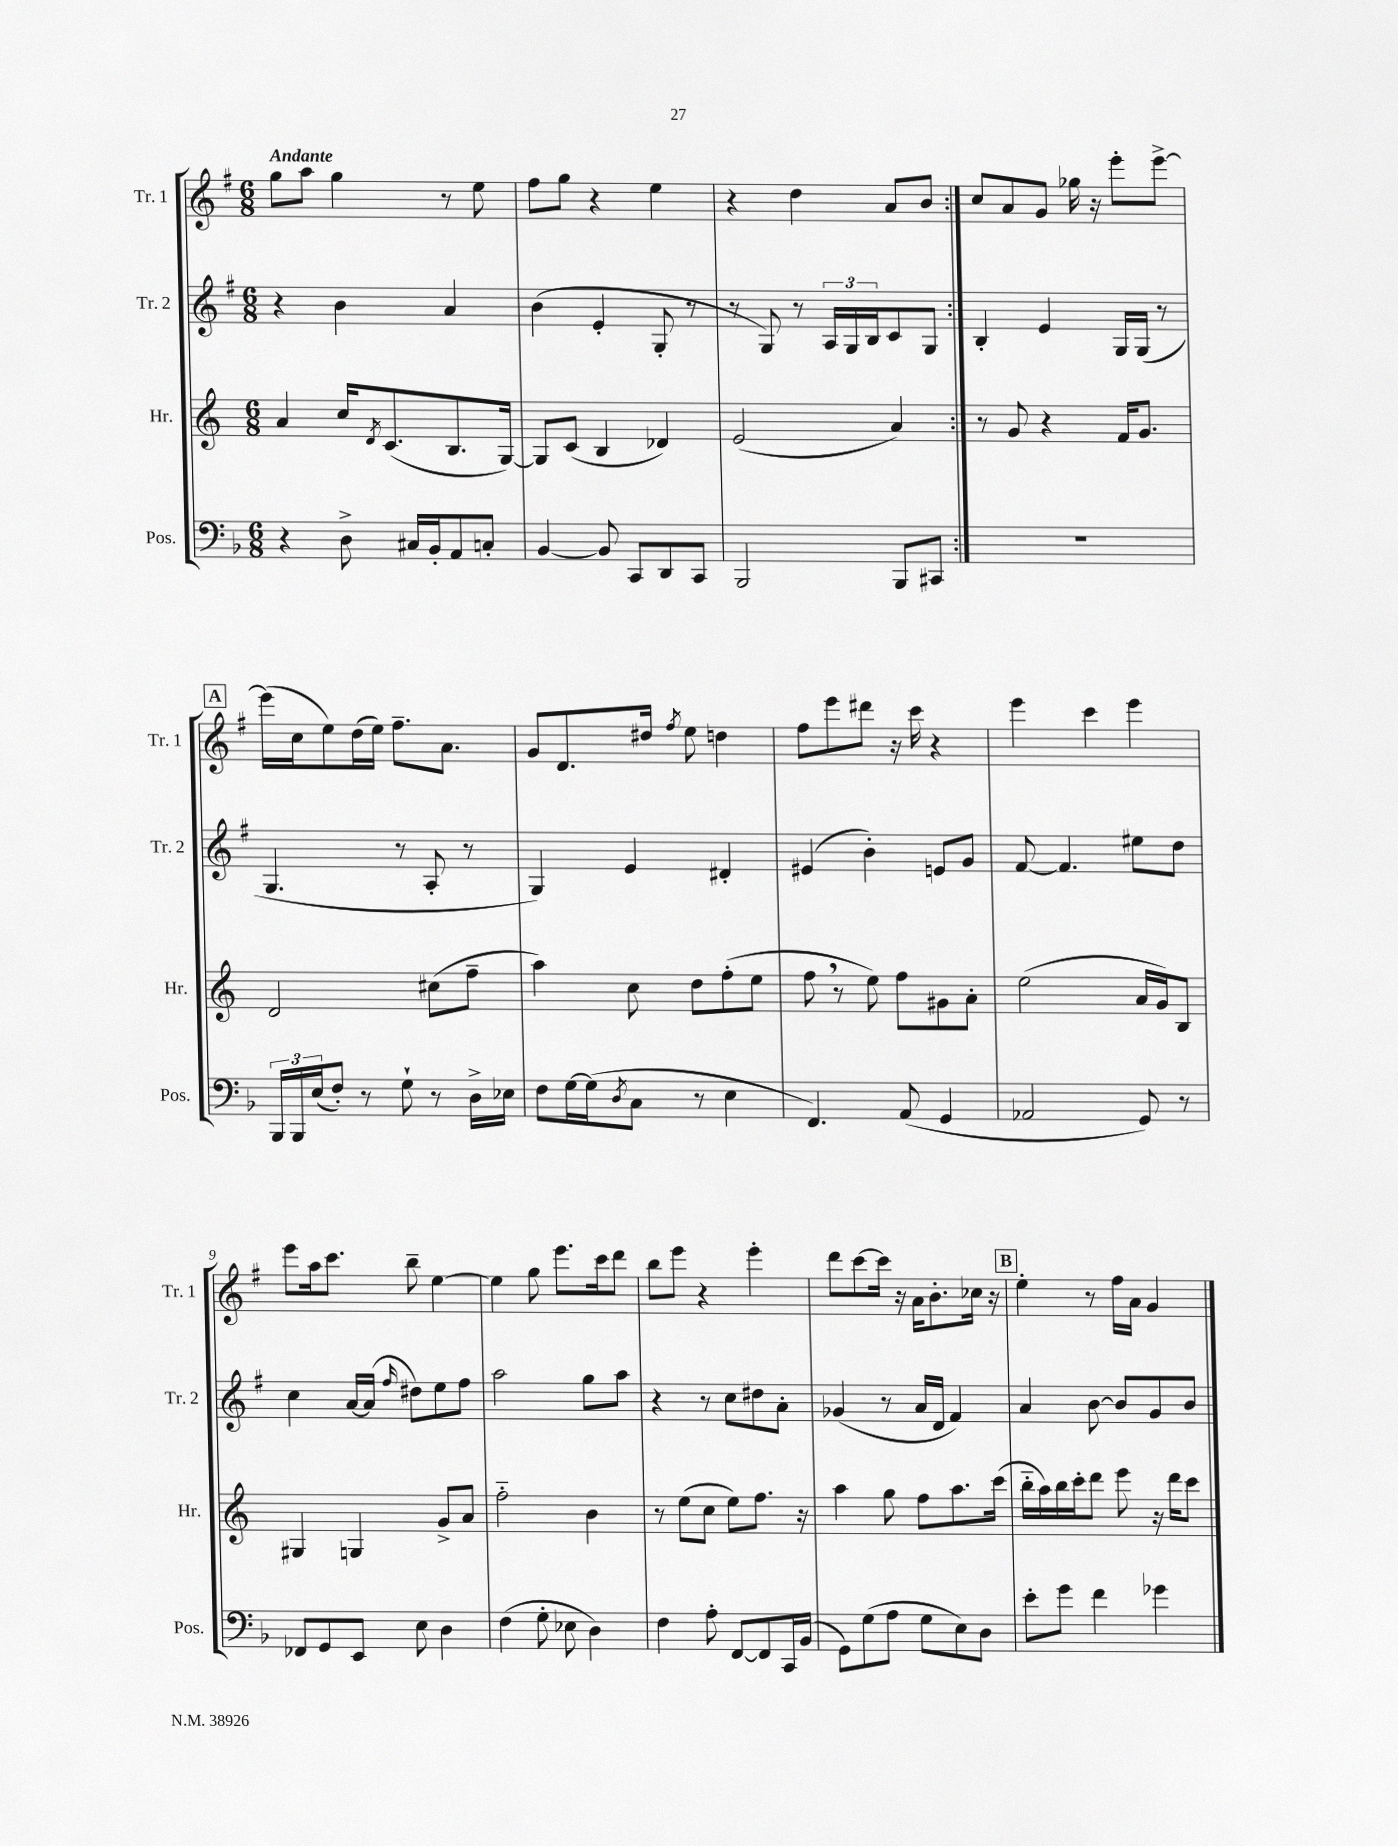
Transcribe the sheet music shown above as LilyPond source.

<<
\new StaffGroup <<
\new Staff = "s0" \with { instrumentName = "Tr. 1" shortInstrumentName = "Tr. 1" } {
    \clef treble \key g \major \numericTimeSignature \time 6/8 \tempo "Andante"
    \repeat volta 2 { g''8 a''8 g''4 r8 e''8 |
    fis''8 g''8 r4 e''4 |
    r4 d''4 a'8 b'8 | }
    c''8 a'8 g'8 ges''16 r16 e'''8-. e'''8~-> |
    \mark \markup { \box "A" } e'''16( c''16 e''8) d''16( e''16) fis''8.-- a'8. |
    g'8 d'8. dis''16 \acciaccatura { fis''8 } e''8 d''4 |
    fis''8 e'''8 dis'''8 r16 c'''16 r4 |
    e'''4 c'''4 e'''4 |
    e'''8 a''16 c'''8. b''8-- e''4~ |
    e''4 g''8 e'''8. c'''16 d'''8 |
    b''8 e'''8 r4 e'''4-. |
    d'''8 c'''8~ c'''16 r16 a'16 b'8.-. ces''16 r16 |
    \mark \markup { \box "B" } e''4-. r8 fis''16 a'16 g'4 \bar "|." |
}
\new Staff = "s1" \with { instrumentName = "Tr. 2" shortInstrumentName = "Tr. 2" } {
    \clef treble \key g \major \numericTimeSignature \time 6/8
    \repeat volta 2 { r4 b'4 a'4 |
    b'4( e'4-. g8-. r8 |
    r8 g8) r8 \tuplet 3/2 { a16 g16 b16 } c'8 g8 | }
    b4-. e'4 g16 g16( r8 |
    \mark \markup { \box "A" } g4. r8 a8-. r8 |
    g4) e'4 dis'4-. |
    eis'4( b'4-.) e'8 g'8 |
    fis'8~ fis'4. eis''8 d''8 |
    c''4 a'16~ a'16( \grace { fis''16 } dis''8) e''8 fis''8 |
    a''2 g''8 a''8 |
    r4 r8 c''8 dis''8 a'8-. |
    ges'4( r8 a'16 d'16 fis'4) |
    \mark \markup { \box "B" } a'4 b'8~ b'8 g'8 b'8 \bar "|." |
}
\new Staff = "s2" \with { instrumentName = "Hr." shortInstrumentName = "Hr." } {
    \clef treble \key c \major \numericTimeSignature \time 6/8
    \repeat volta 2 { a'4 c''16 \acciaccatura { d'8 } c'8.( b8. g16~) |
    g8 c'8( b4 des'4) |
    e'2( a'4) | }
    r8 g'8 r4 f'16 g'8. |
    \mark \markup { \box "A" } d'2 cis''8( f''8-- |
    a''4) c''8 d''8 f''8-.( e''8 |
    f''8 \breathe r8 e''8) f''8 gis'8 a'8-. |
    e''2( a'16 g'16) b8 |
    gis4 g4 g'8-> a'8 |
    f''2-_ b'4 |
    r8 e''8( c''8 e''8) f''8. r16 |
    a''4 g''8 f''8 a''8. c'''16( |
    \mark \markup { \box "B" } b''16-_ a''16) b''16 c'''16-. d'''8 e'''8 r16 d'''16 c'''8 \bar "|." |
}
\new Staff = "s3" \with { instrumentName = "Pos." shortInstrumentName = "Pos." } {
    \clef bass \key f \major \numericTimeSignature \time 6/8
    \repeat volta 2 { r4 d8-> cis16 bes,16-. a,8 c8-. |
    bes,4~ bes,8 c,8 d,8 c,8 |
    bes,,2 bes,,8 cis,8 | }
    R2. |
    \mark \markup { \box "A" } \tuplet 3/2 { bes,,16 bes,,16 e16( } f8-.) r8 g8-! r8 d16-> ees16 |
    f8 g16~ g16( \acciaccatura { d8 } c8 r8 e4 |
    f,4.) a,8( g,4 |
    aes,2 g,8) r8 |
    fes,8 g,8 e,8 e8 d4 |
    f4( g8-. ees8 d4) |
    f4 a8-. f,8~ f,8 c,16 bes,16( |
    g,8) g8( a8 g8 e8) d8 |
    \mark \markup { \box "B" } e'8-. g'8 f'4 ges'4 \bar "|." |
}
>>
>>
